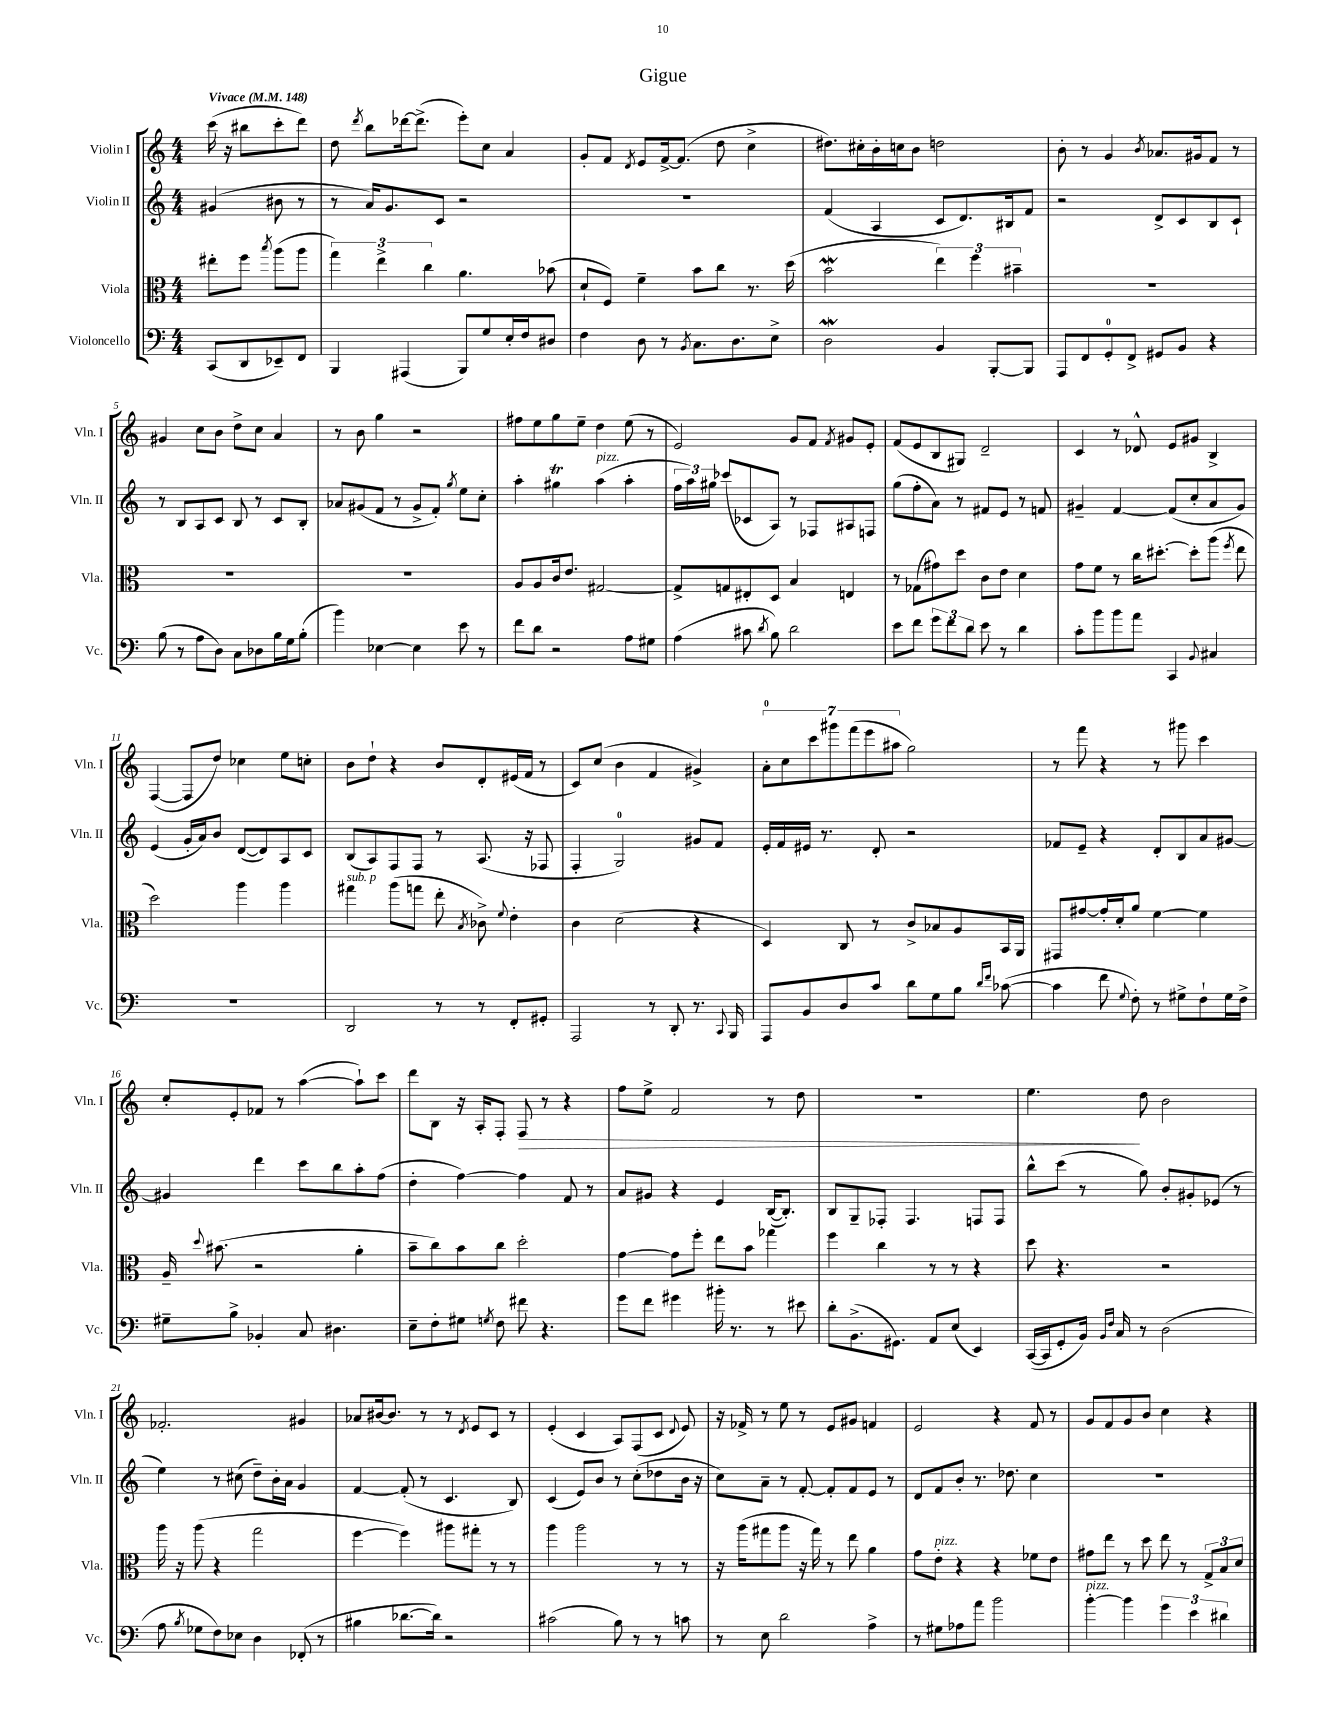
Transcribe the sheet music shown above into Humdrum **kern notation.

**kern	**kern	**kern	**kern	**dynam
*part4	*part3	*part2	*part1	*part1
*staff4	*staff3	*staff2	*staff1	*staff1
*I"Violoncello	*I"Viola	*I"Violin II	*I"Violin I	*
*I'Vc.	*I'Vla.	*I'Vln. II	*I'Vln. I	*
*clefF4	*clefC3	*clefG2	*clefG2	*
*k[]	*k[]	*k[]	*k[]	*
*M4/4	*M4/4	*M4/4	*M4/4	*
*MM148	*MM148	*MM148	*MM148	*
=	=	=	=	=
!	!	!	!LO:TX:a:B:t=Vivace	!
(8CC/L	8ee#X'\L	(4g#X/	(16ccc\	.
.	.	.	16r	.
8DD/	8ff\J	.	8bb#X\L	.
.	8qbb/	.	.	.
8EE-X~/)	(8aa\L	8b#X\	8ccc'\	.
8FF/J	8aa\J	8r	8ddd\J)	.
=1	=1	=1	=1	=1
4BBB/	6gg\)	8r	8dd\	.
.	.	.	8qddd/	.
.	.	16a/KL)	8bb\L	.
.	6ee^\	.	.	.
.	.	8.g/	.	.
(4AAA#X/	.	.	[16ddd-X\k	.
.	.	.	(8.ddd-^\J]	.
.	6cc\	.	.	.
.	.	8c/J	.	.
8BBB/L)	4.a\	2r	8eee'\L)	.
8G/	.	.	8cc\J	.
16E'/L	.	.	4a/	.
16F/J	.	.	.	.
8D#X/J	(8b-X\	.	.	.
=2	=2	=2	=2	=2
4F\	8d`/L	1r	8g'/L	.
.	8F/J)	.	8f/J	.
.	.	.	8qd/	.
8D\	4f~\	.	8e/L	.
8r	.	.	[16f^/k	.
.	.	.	(8.f/J]	.
8qBB/	.	.	.	.
8.C\L	8b\L	.	.	.
.	8cc\J	.	8dd\	.
8.D\	.	.	.	.
.	8.r	.	4cc^\	.
8E^\J	.	.	.	.
.	(16dd\	.	.	.
=3	=3	=3	=3	=3
2DW\	2bW\	(4f/	8.dd#X\L)	.
.	.	.	16cc#X'\L	.
.	.	4A/	16b'\	.
.	.	.	16ccn\J	.
.	.	.	8b\J	.
4BB/	6ee\)	8c/L	2ddn\	.
.	.	8.d/)	.	.
.	6ff\	.	.	.
[8BBB'/L	.	.	.	.
.	.	16B#X/k	.	.
.	6b#X~\	.	.	.
8BBB/J]	.	8f/J	.	.
=4	=4	=4	=4	=4
8AAA/L	1r	2r	8b'\	.
8FF/	.	.	8r	.
8GG'/	.	.	4g/	.
8FF^/J	.	.	.	.
.	.	.	8qb/	.
8GG#X/L	.	8d^/L	8.a-X/L	.
8BB/J	.	8c/	.	.
.	.	.	16g#X/k	.
4r	.	8B/	8f/J	.
.	.	8c`/J	8r	.
!!LO:LB:g=z
=5	=5	=5	=5	=5
(8B\	1r	8r	4g#X/	.
8r	.	8B/L	.	.
8A\L	.	8A/	8cc\L	.
8D\J)	.	8c/J	8b\J	.
8C\L	.	8B/	8dd^\L	.
8D-X\	.	8r	8cc\J	.
16B\L	.	8c/L	4a/	.
16G\J	.	.	.	.
(8B'\J	.	8B'/J	.	.
=6	=6	=6	=6	=6
4b\)	1r	8a-X/L	8r	.
.	.	(8g#X/	8b\	.
[4E-X\	.	8f/J	4gg\	.
.	.	8r	.	.
4E-\]	.	8g#^/L	2r	.
.	.	8f'/J)	.	.
.	.	8qgg/	.	.
8e\	.	8ee\L	.	.
8r	.	8cc'\J	.	.
=7	=7	=7	=7	=7
8f\L	8A/L	4aa'\	8ff#X\L	.
8d\J	8A/	.	8ee\	.
2r	16c/k	4gg#Xt\	8gg\	.
.	8.e/J	.	.	.
.	.	.	8ee~\J	.
!	!	!LO:TX:a:i:t=pizz.	!	!
.	[2G#X/	(4aa\	4dd\	.
8A\L	.	4aa'\	(8ee\	.
8G#X\J	.	.	8r	.
=8	=8	=8	=8	=8
(4A\	8G#^/L]	24ff\LL	2e/)	.
.	.	24aa\)	.	.
.	.	24gg#X\JJ	.	.
.	8Gn/	(8ccc-X/L	.	.
8c#X\	8E#X'/	8c-X/	.	.
8qd/	.	.	.	.
8B\)	8D/J	8A/J)	.	.
2d\	4B/	8r	8g/L	.
.	.	8F-X/L	8f/J	.
.	.	.	8qf/	.
.	4En/	8A#X/	8g#X/L	.
.	.	8Fn/J	8e'/J	.
=9	=9	=9	=9	=9
8e\L	8r	(8gg\L	(8f/L	.
8f\J	(8G-X\L	8ff'\	8e/	.
12g\L	8g#X\)	8a\J)	8B/	.
12f\	.	.	.	.
.	8dd\J	8r	8G#X/J)	.
12d\J	.	.	.	.
8e\	8c\L	8f#X/L	2d~/	.
8r	8e\J	8e/J	.	.
4d\	4d\	8r	.	.
.	.	8fn/	.	.
=10	=10	=10	=10	=10
8c'\L	8g\L	4g#X~/	4c/	.
8b\	8f\J	.	.	.
8b\	8r	[4f/	8r	.
8a\J	16cc\KL	.	8d-X^^/	.
.	[8.dd#X'\J	.	.	.
4CC/	.	(8f/L]	8e/L	.
.	8dd#'\L]	8cc'/	8g#X/J	.
8qqBB/	.	.	.	.
4C#X/	(8aa\J	8a/	4B^/	.
.	8qff/	.	.	.
.	8ee\	8g#/J)	.	.
!!LO:LB:g=z
=11	=11	=11	=11	=11
1r	2dd\)	(4e/	([4F/	.
.	.	16g'/LL	8F/L]	.
.	.	16a/J)	.	.
.	.	8b/J	8dd/J)	.
.	4aa\	([8d/L	4cc-X\	.
.	.	8d/])	.	.
.	4aa\	8A/	8ee\L	.
.	.	8c/J	8ccn'\J	.
=12	=12	=12	=12	=12
!	!LO:TX:a:i:t=sub. p	!	!	!
2DD/	4gg#X\	(8B/L	8b\L	.
.	.	8A/)	8dd`\J	.
.	(8aa\L	8F/	4r	.
.	8ggn\J	8F/J	.	.
8r	8ee'\	8r	8b/L	.
.	8qB/	.	.	.
8r	8c-X^\)	(8.A/	8d'/	.
.	8qqf/	.	.	.
8FF'/L	4e'\	.	(16e#X/L	.
.	.	16r	16f/JJ	.
8GG#X'/J	.	8F-X/	8r	.
=13	=13	=13	=13	=13
2AAA/	4c\	4F'/	8c/L)	.
.	.	.	(8cc/J	.
.	(2d\	2G/)	4b\	.
8r	.	.	4f/	.
8DD'/	.	.	.	.
8.r	4r	8g#X/L	4g#X^/)	.
.	.	8f/J	.	.
8qqCC/	.	.	.	.
16BBB/	.	.	.	.
=14	=14	=14	=14	=14
8AAA/L	4D/)	16e'/LL	14a'\L	.
.	.	16f/	.	.
.	.	.	14cc\	.
8BB/	.	16e#X/JJ	.	.
.	.	.	14ccc\	.
.	.	8.r	.	.
.	.	.	14ggg#X\	.
8D/	8C/	.	.	.
.	.	.	(14fff\	.
.	.	.	14eee\	.
8c/J	8r	8d'/	.	.
.	.	.	14aa#X\J	.
8d\L	8c^/L	2r	2gg\)	.
8G\	8B-X/	.	.	.
8B\J	8A/	.	.	.
16qqd/LL	.	.	.	.
16qqf/JJ	.	.	.	.
([8c-X\	16BB/L	.	.	.
.	16AA/JJ	.	.	.
=15	=15	=15	=15	=15
4c-\]	8GG#X/L	8f-X/L	8r	.
.	[8g#X/	8e~/J	8fff\	.
8f\	16g#'/L]	4r	4r	.
.	16d'/J	.	.	.
8qqG/	.	.	.	.
8F'\)	8a/J	.	.	.
8r	[4f\	8d'/L	8r	.
8G#X^\L	.	8B/	8ggg#X\	.
8F`\	4f\]	8a/	4ccc\	.
16G#\L	.	[8g#X/J	.	.
16F^\JJ	.	.	.	.
!!LO:LB:g=z
=16	=16	=16	=16	=16
8G#X~\L	16A~/	4g#X/]	8cc'/L	.
.	8qqdd/	.	.	.
.	(8.b#X\	.	.	.
8B^\J	.	.	8e'/	.
4BB-X'/	2r	4ddd\	8f-X/J	.
.	.	.	8r	.
8C/	.	8ccc\L	([4aa\	.
4.D#X\	.	8bb\	.	.
.	4a'\	8aa'\	8aa`\L])	.
.	.	(8ff\J	8ccc\J	.
=17	=17	=17	=17	=17
8E~\L	8b~\L	4dd'\	8ddd\L	.
8F'\	8cc\)	.	8B\J	.
8G#X\J	8b\	[4ff\)	16r	.
.	.	.	16A'/KL	.
8qGn/	.	.	.	.
8F\	8cc\J	.	8F'/J	.
!	!	!	!	!LO:HP:b
8f#X\	2dd'\	4ff\]	8F/	>
4.r	.	.	8r	.
.	.	8f/	4r	.
.	.	8r	.	.
=18	=18	=18	=18	=18
8g\L	[4g\	8a/L	8ff\L	.
8f\J	.	8g#X/J	8ee^\J	.
4g#X\	8g\L]	4r	2f/	.
.	8ff'\J	.	.	.
16b#X'\	8ee\L	4e/	.	.
8.r	.	.	.	.
.	8b\J	.	.	.
8r	4gg-X\	([16B/KL	8r	.
.	.	8.B'/J])	.	.
8e#X\	.	.	8dd\	.
=19	=19	=19	=19	=19
8d'\L	4ff\	8B/L	1r	.
(8.BB^\	.	8G~/	.	.
.	4cc\	8F-X'/J	.	.
8.GG#X\J)	.	.	.	.
.	.	4.F-/	.	.
8AA/L	8r	.	.	.
(8E/J	8r	.	.	.
4EE/)	4r	8Fn/L	.	.
.	.	8F/J	.	.
=20	=20	=20	=20	=20
([16CC/LL	8dd\	8bb^^\L	4.ee\	.
16CC/J]	.	.	.	.
8GG'/	4.r	(8ccc\J	.	.
16BB/Jk)	.	8r	.	.
16qqBB/LL	.	.	.	.
16qqF/JJ	.	.	.	.
16C/	.	.	.	.
8r	.	8gg\)	8dd\	]
(2D\	2r	8b'/L	2b\	.
.	.	8g#X'/	.	.
.	.	(8e-X/J	.	.
.	.	8r	.	.
!!LO:LB:g=z
=21	=21	=21	=21	=21
8A\	16aa\	4ee\)	2.f-X'/	.
.	16r	.	.	.
8qB/	.	.	.	.
8G-X\L	(8aa\	.	.	.
8F\)	4r	8r	.	.
8E-X\J	.	(8cc#X\	.	.
4D\	2gg\	8dd~\L)	.	.
.	.	16b'\L	.	.
.	.	16a\JJ	.	.
(8FF-X'/	.	4g/	4g#X/	.
8r	.	.	.	.
=22	=22	=22	=22	=22
4B#X\	[4ff\	[4f/	8a-X/L	.
.	.	.	[16b#X/k	.
.	.	.	8.b#/J]	.
[8.d-X\L	4ff\])	(8f'/]	.	.
.	.	8r	8r	.
16d-\Jk])	.	.	.	.
2r	8aa#X\L	4.c/	8r	.
.	.	.	8qd/	.
.	8gg#X'\J	.	8e/L	.
.	8r	.	8c/J	.
.	8r	8B/)	8r	.
=23	=23	=23	=23	=23
(2c#X\	4aa\	(4c/	(4e'/	.
.	2aa\	8e/L)	4c/	.
.	.	8b/J	.	.
8B\)	.	8r	8A/L)	.
8r	.	(8cc'\L	(8F/	.
8r	8r	8dd-X\	8c/J	.
.	.	.	8qqd/	.
8cn\	8r	16b\Jk	8e/)	.
.	.	16r	.	.
=24	=24	=24	=24	=24
8r	16r	8cc\L)	16r	.
.	(16aa\KL	.	16f-X^/	.
8E\	8gg#X\	8a~\J	8r	.
2d\	8aa\J	8r	8ee\	.
.	16r	[8f'/	8r	.
.	16gg#\)	.	.	.
.	8r	8f'/L]	8e/L	.
.	8ee\	8f/	8g#X/J	.
4A^\	4a\	8e/J	4fn/	.
.	.	8r	.	.
=25	=25	=25	=25	=25
8r	8g\L	8d/L	2e/	.
!	!LO:TX:a:i:t=pizz.	!	!	!
8G#X\L	8e'\J	8f/	.	.
8A-X\	4r	8b'/J	.	.
8a\J	.	8.r	.	.
2b\	4r	.	4r	.
.	.	8.dd-X\	.	.
.	8f-X\L	4cc\	8f/	.
.	8e\J	.	8r	.
=26	=26	=26	=26	=26
!LO:TX:a:i:t=pizz.	!	!	!	!
[4b'\	8g#X\L	1r	8g/L	.
.	8ee\J	.	8f/	.
4b\]	8r	.	8g/	.
.	8dd\	.	8b/J	.
6g\	8ee\	.	4cc\	.
.	8r	.	.	.
6e\	.	.	.	.
.	12G^/L	.	4r	.
6d#X\	12B/	.	.	.
.	12d/J	.	.	.
==	==	==	==	==
*-	*-	*-	*-	*-
